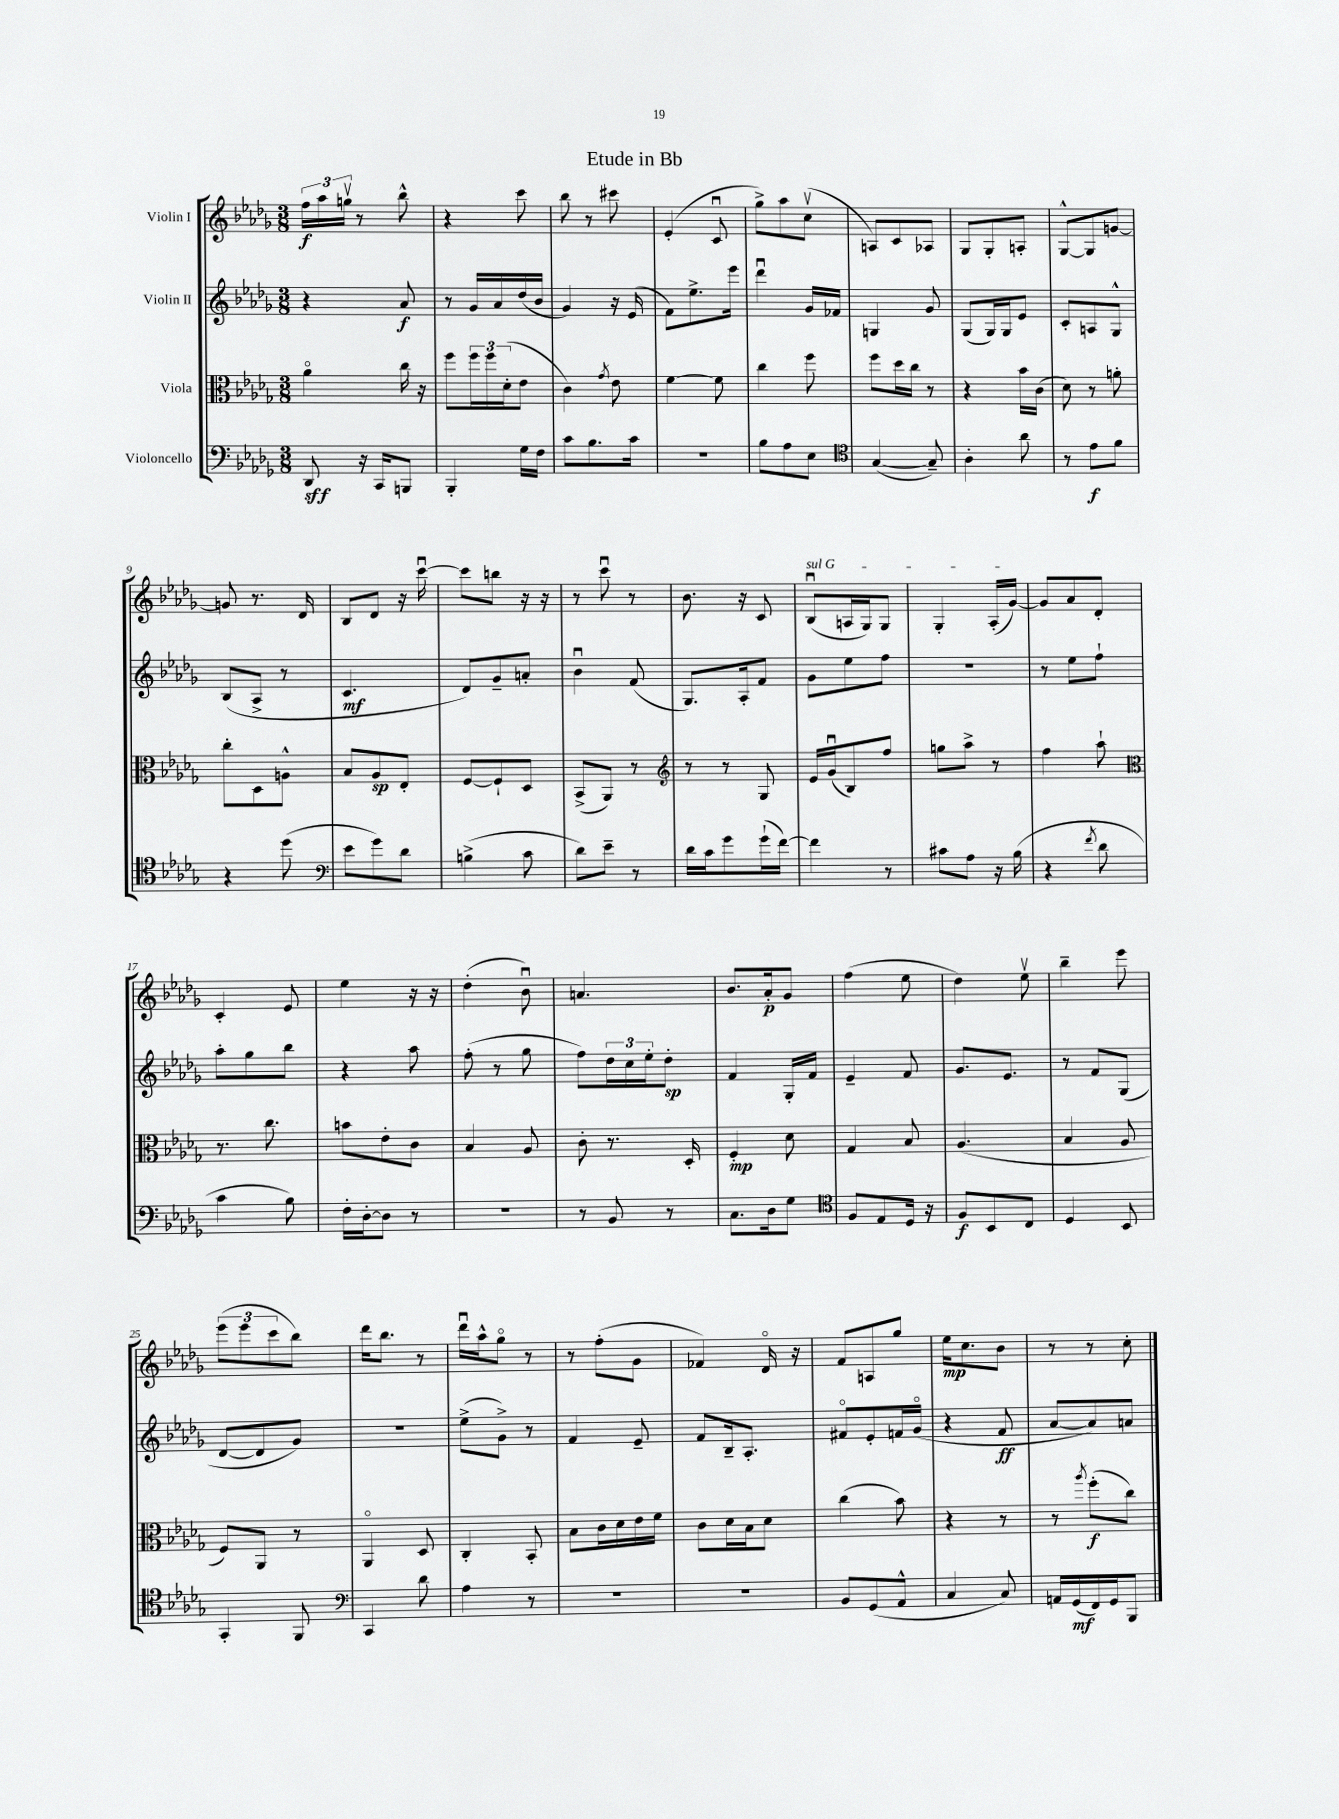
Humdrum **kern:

**kern	**kern	**kern	**kern
*staff4	*staff3	*staff2	*staff1
*clefF4	*clefC3	*clefG2	*clefG2
*k[b-e-a-d-g-]	*k[b-e-a-d-g-]	*k[b-e-a-d-g-]	*k[b-e-a-d-g-]
*M3/8	*M3/8	*M3/8	*M3/8
8DD-	4a-o	4r	24ff
.	.	.	24aa-
.	.	.	24ggv
16r	.	.	8r
16CC	.	.	.
8BBB	16cc	8a-	8bb-^^
.	16r	.	.
=	=	=	=
4BBB-'	8ff	8r	4r
.	24ff	16g-	.
.	24ff	.	.
.	.	16a-	.
.	(24d-'	.	.
16G-	8e-	(16dd-	8ccc
16F	.	16b-	.
=	=	=	=
8c	4c)	4g-)	8bb-
8.B-	.	.	8r
.	8qg-	.	.
.	8e-	16r	8ccc#
16c	.	(16e-	.
=	=	=	=
4.r	[4f	8f)	(4e-'
.	.	8.ee-^	.
.	8f]	.	8cu
.	.	16eee-	.
=	=	=	=
8B-	4cc	4ddd-u	8gg-^)
8A-	.	.	8aa-
8E-	8ff	16g-	(8ccv
.	.	16f-	.
=	=	=	=
*clefC4	*	*	*
([4G-	8ff	4G	8A)
.	16dd-	.	8c
.	16cc	.	.
8G-~])	8r	8g-	8A-
=	=	=	=
4A-'	4r	(8G-	8G-
.	.	16G-)	8G-'
.	.	16G-	.
8a-	16b-	8e-	8A'
.	(16c	.	.
=	=	=	=
8r	8d-)	8c'	[8G-^^
8e-	8r	8A	8G-]
8f	8a'	8G-^^	[8g
=	=	=	=
4r	8cc'	(8B-	8g]
.	8D-	8A-^	8.r
(8dd-	8A^^	8r	.
.	.	.	16d-
=	=	=	=
*clefF4	*	*	*
8e-	8B-	4.c	8B-
8g-)	8A-	.	8d-
8d-	8E-'	.	16r
.	.	.	[16cccu
=	=	=	=
(4B^	[8F	8d-)	8ccc]
.	8F`]	8g-~	8bb
8c	8D-	8a'	16r
.	.	.	16r
=	=	=	=
8d-)	(8BB-^	4b-u	8r
8e-~	8AA-)	.	8cccu
8r	8r	(8f	8r
=	=	=	=
*	*clefG2	*	*
16d-	8r	8.G-)	8.b-
16c	.	.	.
8g-	8r	.	.
.	.	16A-'	16r
(16g-`	8G-	8f	8c
[16f)	.	.	.
=	=	=	=
4f]	16e-	8g-	(8B-u
.	(16g-u	.	.
.	8B-)	8ee-	16A
.	.	.	16G-)
8r	8ff	8ff	8G-
=	=	=	=
8c#	8gg	4.r	4G-'
8A-	8aa-^	.	.
16r	8r	.	(16A-'
(16B-	.	.	[16g-)
=	=	=	=
4r	4ff	8r	8g-]
.	.	8ee-	8a-
8qf	.	.	.
8d-	8aa-`	8ff`	8d-'
=	=	=	=
*	*clefC3	*	*
4c	8.r	8aa-'	4c'
.	.	8gg-	.
.	8.cc	.	.
8B-)	.	8bb-	8e-
=	=	=	=
16F'	8b	4r	4ee-
[16D-'	.	.	.
8D-]	8e-'	.	.
8r	8c	8aa-	16r
.	.	.	16r
=	=	=	=
4.r	4B-	(8ff'	(4dd-'
.	.	8r	.
.	8A-	8gg-	8b-u)
=	=	=	=
8r	8c'	8ff)	4.a
8BB-	8.r	24dd-	.
.	.	24cc	.
.	.	24ee-'	.
8r	.	8dd-'	.
.	16D-'	.	.
=	=	=	=
8.C	4F'	4f	8.b-
16D-	.	.	16a-'
8G-	8d-	16G-'	8g-
.	.	16f	.
=	=	=	=
*clefC4	*	*	*
8F	4G-	4e-~	(4ff
8E-	.	.	.
16D-	8B-	8f	8ee-
16r	.	.	.
=	=	=	=
8F	(4.A-	8.g-	4dd-)
8BB-	.	.	.
.	.	8.e-	.
8C	.	.	8ee-v
=	=	=	=
4D-	4B-	8r	4bb-~
.	.	8f	.
8BB-	8A-	(8G-	8eee-
=	=	=	=
4GG-'	8F)	[8d-	(12eee-
.	.	.	12eee-
.	8AA-	8d-]	.
.	.	.	12ccc
8FF	8r	8g-)	8bb-)
=	=	=	=
*clefF4	*	*	*
4CC	4AA-o	4.r	16ddd-
.	.	.	8.bb-
8d-	8D-	.	8r
=	=	=	=
4A-	4C'	(8ee-^	16ddd-u
.	.	.	16aa-^^
.	.	8g-^)	8gg-o
8r	8BB-'	8r	8r
=	=	=	=
4.r	8B-	4f	8r
.	16c	.	(8ff'
.	16d-	.	.
.	16e-	8e-~	8g-
.	16f	.	.
=	=	=	=
4.r	8c	8f	4f-)
.	16d-	16B-~	.
.	16B-	8.A-'	.
.	8d-	.	16d-o
.	.	.	16r
=	=	=	=
8BB-	(4cc	8f#o	8f
(8GG-	.	8e-'	8A
8AA-^^	8b-)	16f	8gg-
.	.	(16g-o	.
=	=	=	=
4C	4r	4r	16ee-
.	.	.	8.cc
8C)	8r	8f	8b-
=	=	=	=
16AA	8r	[8a-	8r
(16GG-	.	.	.
.	8qaa-	.	.
16FF)	(8ff'	8a-])	8r
16GG-	.	.	.
8BBB-	8cc)	8a	8cc'
==	==	==	==
*-	*-	*-	*-
